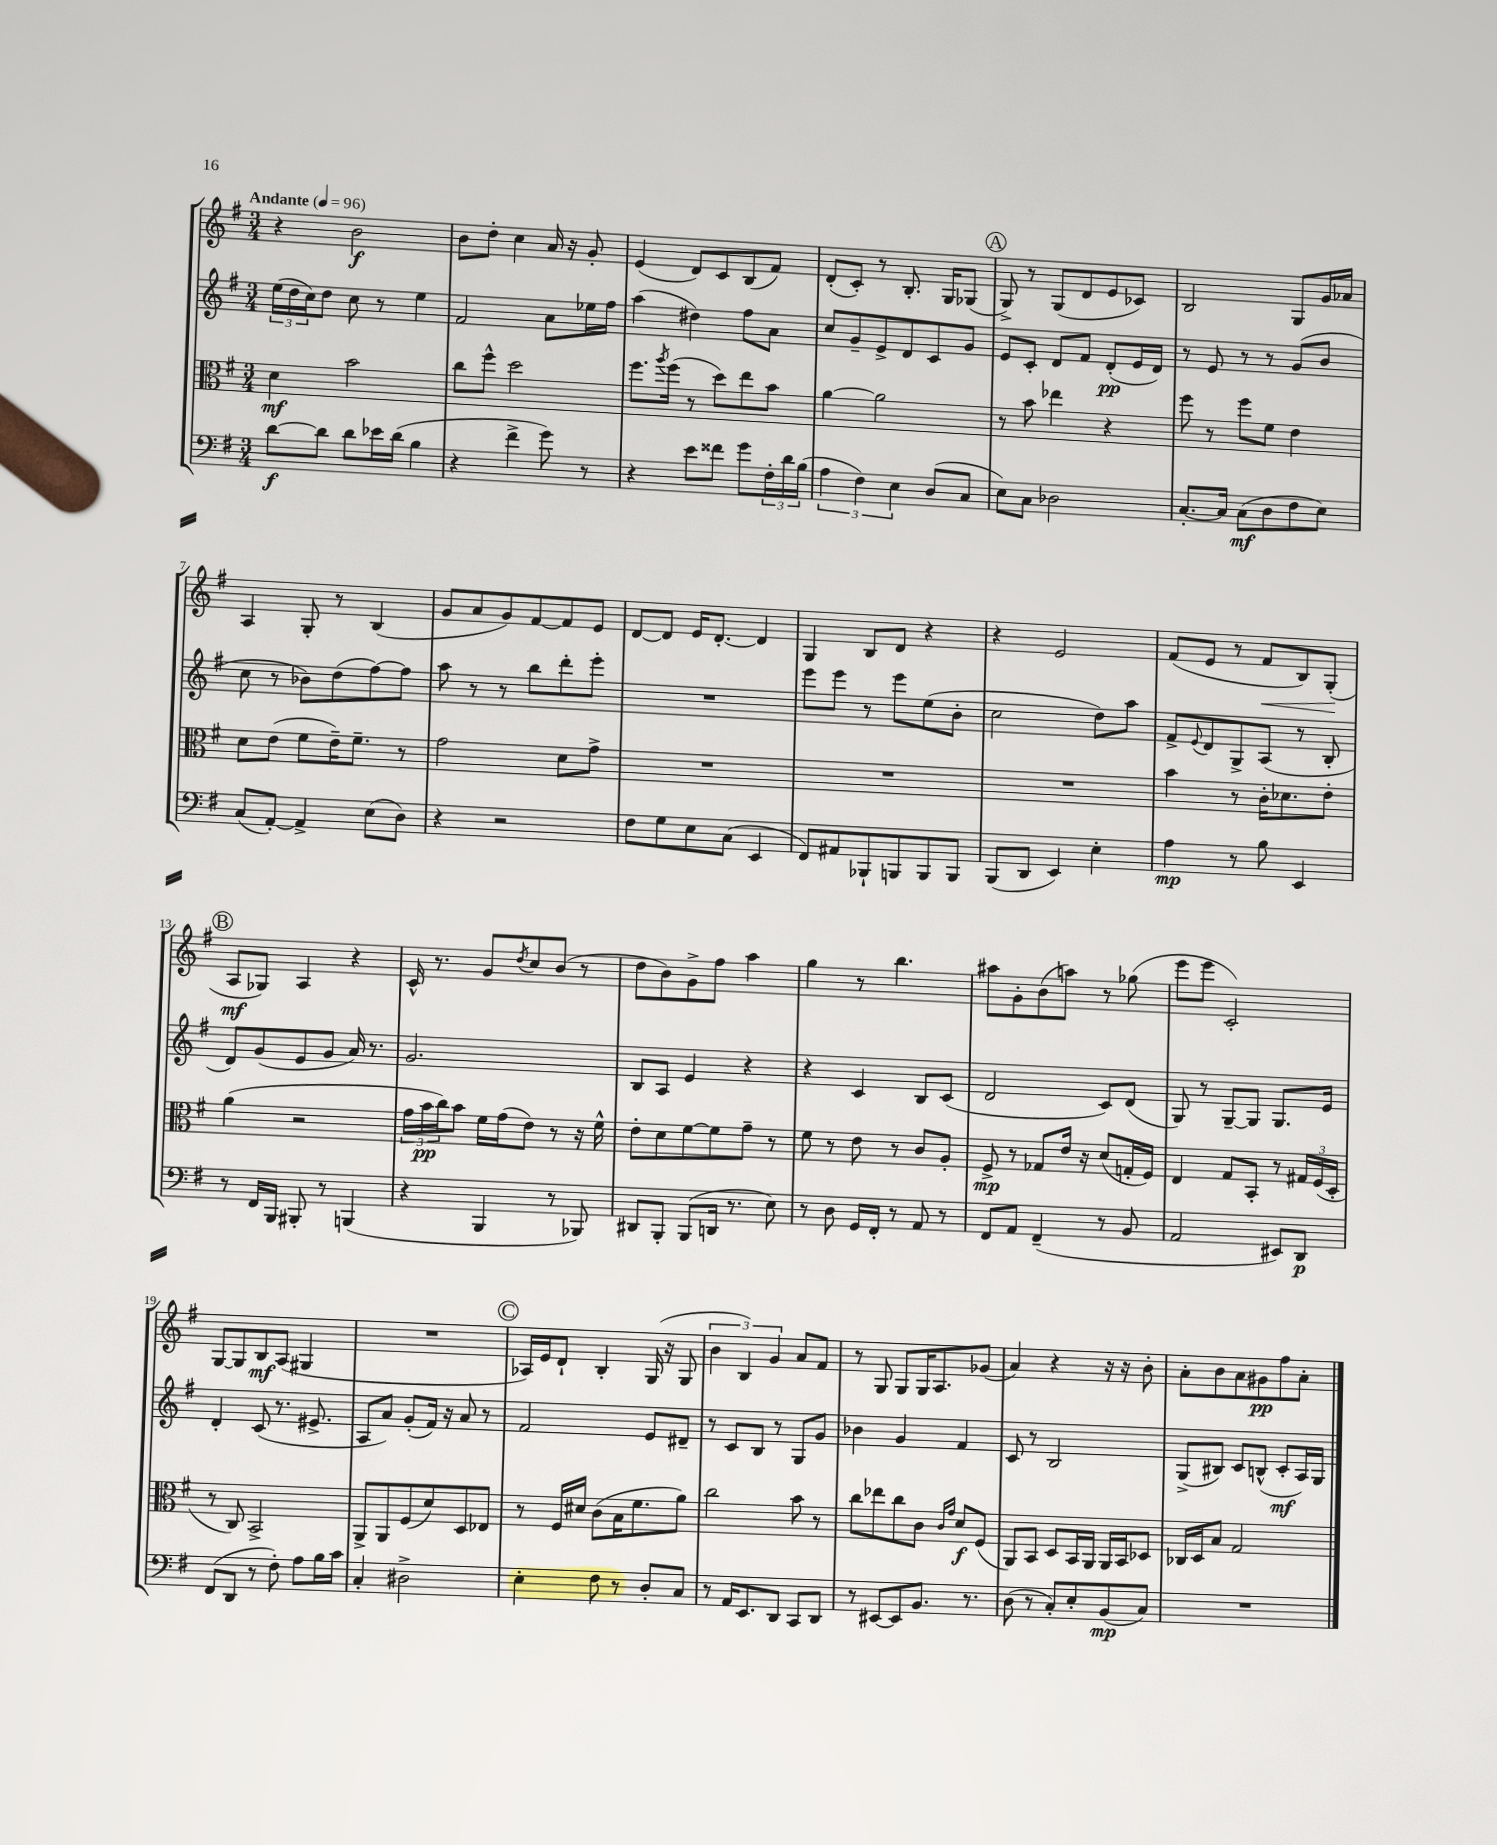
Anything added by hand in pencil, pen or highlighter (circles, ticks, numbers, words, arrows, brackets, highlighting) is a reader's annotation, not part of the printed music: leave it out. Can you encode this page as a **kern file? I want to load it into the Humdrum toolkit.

**kern	**kern	**kern	**kern
*staff4	*staff3	*staff2	*staff1
*clefF4	*clefC3	*clefG2	*clefG2
*k[f#]	*k[f#]	*k[f#]	*k[f#]
*M3/4	*M3/4	*M3/4	*M3/4
*MM96	*MM96	*MM96	*MM96
[8d\L	4d\	(24ee\LL	4r
.	.	24dd\	.
.	.	24cc\J)	.
8d\]J	.	8dd\J	.
8d\L	2b\	8cc\	2b\
16e-\L	.	8r	.
(16d\JJ	.	.	.
4B\	.	4ee\	.
=	=	=	=
4r	8cc\L	2f#/	8b\L
.	8ff#^^\J	.	8dd'\J
4f#^\	2dd\	.	4cc\
8g\)	.	8a\L	16a/
.	.	.	16r
8r	.	16ee-\L	8g'/
.	.	16ff#\JJ	.
=	=	=	=
4r	8.ff#\L	(4aa\	(4e/
.	8qaa/	.	.
.	(16ff#\Jk	.	.
8e\L	8r	4dd#\)	8d/L)
8f##\J	8dd\L)	.	8c/
8g\L	8ee\	8ff#\L	(8B/
24F#'\L	8b\J	8a\J	8f#/J)
24d\	.	.	.
(24B\JJ	.	.	.
=	=	=	=
6A\	[4a\	8cc/L	(8d'/L
.	.	8g~/	8c'/J)
6F#\)	.	.	.
.	2a\]	8e^/	8r
6E\	.	.	.
.	.	8d/	8.B'/
(8D/L	.	8c/	.
.	.	.	16G/LK
8C/J	.	8g/J	(8G-/J
=	=	=	=
8E\L)	8r	8e/L	8G^/)
8C\J	8b\	8c'/J	8r
2D-\	4ee-\	8d/L	(8G/L
.	.	8f#/J	8d/
.	4r	(8d'/L	8e/
.	.	16e/L	8c-/J)
.	.	16d/JJ)	.
=	=	=	=
[8.C'/L	8ff#\	8r	2B/
.	8r	8e/	.
16C/]Jk	.	.	.
(8C\L	8ff#\L	8r	.
8D\	8f#\J	8r	.
8F#\	4e\	(8g/L	8G/L
8E\J)	.	8b/J	16g/L
.	.	.	16a-/JJ
=	=	=	=
(8C/L	8d\L	8cc\	4A/
[8AA'/J)	(8e\J	8r	.
4AA^/]	8f#\L	8b-\L)	8G'/
.	16e~\K)	(8dd\	8r
.	8.f#~\J	.	.
(8E\L	.	[8ff#\)	(4B/
8D\J)	8r	8ff#\]J	.
=	=	=	=
4r	2g\	8aa\	8g/L
.	.	8r	8a/
2r	.	8r	8g/)
.	.	8bb\L	[8f#/
.	8d\L	8ddd'\	8f#/]
.	8g^\J	8eee'\J	8e/J
=	=	=	=
8F#\L	2.r	2.r	[8d/L
8G\	.	.	8d/]J
8E\	.	.	16e/LK
.	.	.	[8.d'/J
(8C\J	.	.	.
4EE/	.	.	4d/]
=	=	=	=
8FF#/L)	2.r	8eee\L	4G/
8AA#/	.	8eee\J	.
8BBB-`/	.	8r	8B/L
8BBB/	.	8eee\L	8d/J
8BBB/	.	(8ee\	4r
8BBB/J	.	8b'\J	.
=	=	=	=
(8BBB/L	2.r	2cc\	4r
8DD/J	.	.	.
4EE/)	.	.	2e/
4E'\	.	8dd\L)	.
.	.	8aa\J	.
=	=	=	=
4A\	4b\	8f#^/L	(8f#/L
.	.	8qqe/	.
.	.	8d/	8e/J
8r	8r	8G^/	8r
8B\	16c'\LK	(8A/J	8f#/L
.	8.d-\	.	.
4EE/	.	8r	8B/)
.	8e'\J	8B'/	(8G'/J
=	=	=	=
8r	(4a\	8d/L)	8A/L
16FF#/LL	.	(8g/	8G-/J)
16BBB/JJ	.	.	.
8BBB#'/	2r	8e/	4A/
8r	.	8g/J	.
(4BBB/	.	16a/)	4r
.	.	8.r	.
=	=	=	=
4r	24g\LL	2.g/	16c^^/
.	24b\	.	.
.	.	.	8.r
.	24cc\J)	.	.
.	8b\J	.	.
4BBB/	16f#\LL	.	8g/L
.	(16g\J	.	.
.	.	.	8qdd/
.	8e\J)	.	8cc/
8r	8r	.	(8b/J
8BBB-/)	16r	.	8r
.	16f#^^\	.	.
=	=	=	=
8DD#/L	8e'\L	8B/L	8dd\L
8BBB'/J	8d\	8A/J	8b\)
(8BBB/L	[8f#\	4e/	8g^\
16DD/Jk	8f#\]	.	8ff#\J
8.r	.	.	.
.	8g~\J	4r	4aa\
8E\)	8r	.	.
=	=	=	=
8r	8f#\	4r	4gg\
8D\	8r	.	.
16GG/LL	8e\	4c/	8r
16FF#'/JJ	.	.	.
8r	8r	.	4.bb\
8AA/	8c/L	8B/L	.
8r	8A'/J	(8c/J	.
=	=	=	=
8FF#/L	8F#^/	2d/	8aa#\L
8AA/J	8r	.	8g'\
(4FF#~/	8G-/L	.	(8b\
.	16e/Jk	.	8aa\J)
.	16r	.	.
8r	(8d/L	8c/L)	8r
8BB/	16G'/L	(8d/J	(8gg-\
.	16F#/JJ)	.	.
=	=	=	=
2AA/	4E/	8G/)	8eee\L
.	.	8r	8eee\J
.	8G/L	[8G~/L	2c'/)
.	8BB'/J	8G/]J	.
8EE#/L)	8r	8.G/L	.
8DD/J	24G#/LL	.	.
.	(24F#/	.	.
.	.	16e/Jk	.
.	24D'/JJ	.	.
=	=	=	=
(8FF#/L	8r	4d'/	[8G/L
8DD/J	8C/)	.	8G/]
8r	2BB^/	(8c/	8B/
8F#'\)	.	8.r	(8A/J
8A\L	.	.	4G#/
.	.	8.e#^/	.
16B\L	.	.	.
16c\JJ	.	.	.
=	=	=	=
4C'/	8AA^/L	8A/L	2.r
.	8AA/	8a/J)	.
2D#^\	(8F#/	(8g'/L	.
.	8d/)	16f#/Jk)	.
.	.	16r	.
.	8D/	8a/	.
.	8E-/J	8r	.
=	=	=	=
4E'\	8r	2f#/	16A-/LL)
.	.	.	16e/J
.	16F#/LL	.	8d`/J
.	16d#/JJ	.	.
8F#\	(8c\L	.	4B'/
8r	16B\K	.	.
.	8.f#\	.	.
8D'/L	.	8e/L	(16G/
.	.	.	16r
8C/J	8a\J)	8d#~/J	8G/
=	=	=	=
8r	2cc\	8r	6b\
16AA/LK	.	8c/L	.
.	.	.	6B/)
8.EE/	.	.	.
.	.	8B/J	.
.	.	.	6g/
8DD/J	.	8r	.
8CC/L	8b\	8G/L	8a/L
8DD/J	8r	8g/J	8f#/J
=	=	=	=
8r	8cc\L	4b-\	8r
[8EE#/L	8ee-\	.	8G/
8EE#/]	8cc\	4g/	8G/L
8.BB/J	8c\J	.	16G/K
.	.	.	8.A/
.	16qqc/LL	.	.
.	16qqg/JJ	.	.
.	8d/L	4f#/	.
8.r	.	.	.
.	(8F#/J	.	(8g-/J
=	=	=	=
(8D\	8AA/L)	8c/	4a/)
8r	8BB/J	8r	.
8C'/L)	8D/L	2B/	4r
8E'/	16BB/L	.	.
.	16AA/JJ	.	.
(8BB/	16AA/LL	.	16r
.	16BB/J	.	16r
8C/J)	8D-/J	.	8b'\
=	=	=	=
2.r	16C-/LL	(8G^/L	8a'\L
.	16D/J	.	.
.	8B/J	8B#/J)	8b\
.	2G/	8c/L	8a\
.	.	(8B^^/J	8g#\
.	.	8c'/L	8ff#\
.	.	16A/L)	8a'\J
.	.	16G/JJ	.
==	==	==	==
*-	*-	*-	*-
